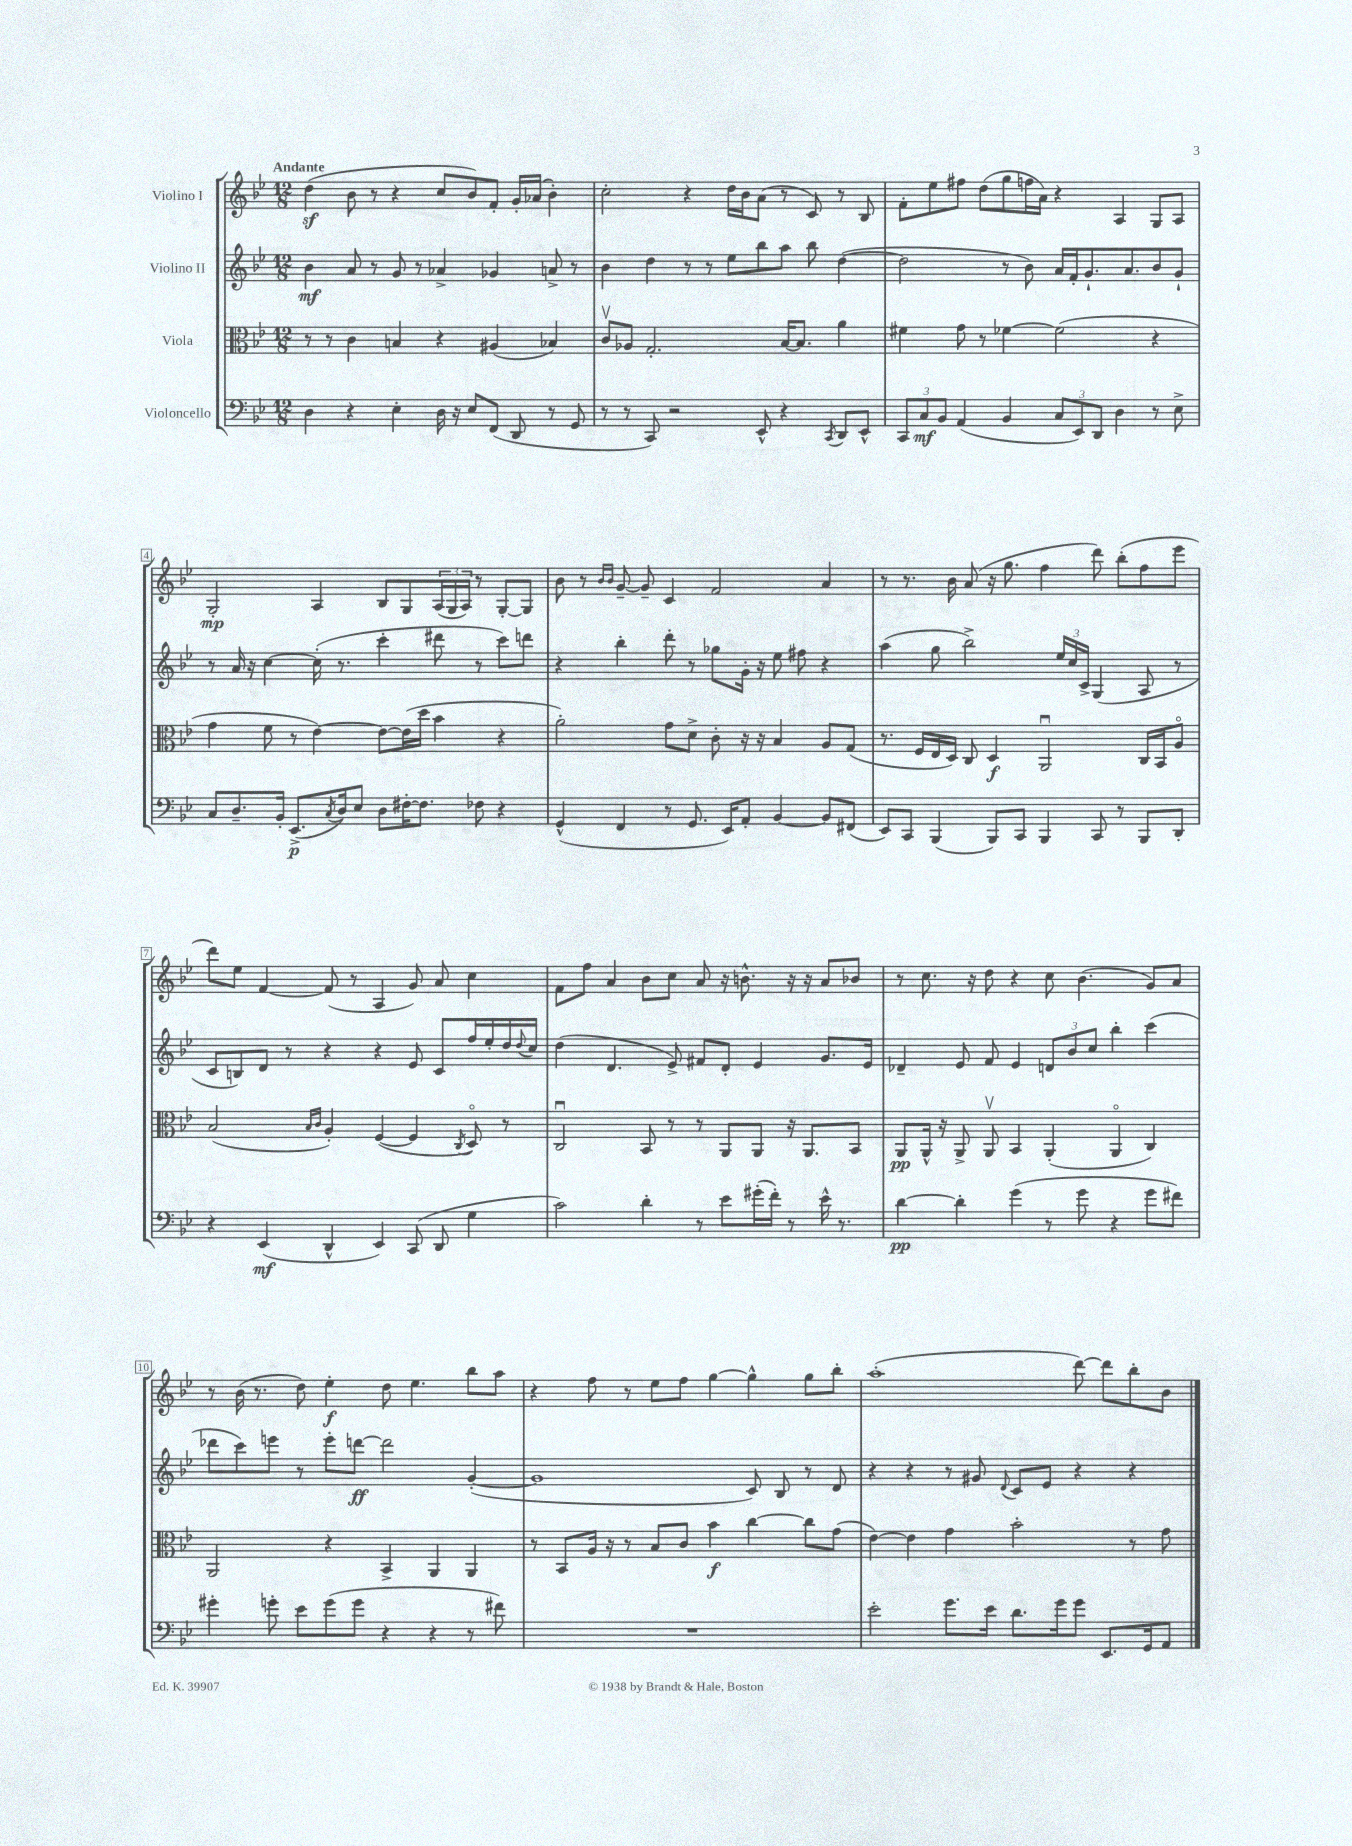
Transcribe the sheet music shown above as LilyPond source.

<<
\new StaffGroup <<
\new Staff = "s0" \with { instrumentName = "Violino I" } {
    \clef treble \key bes \major \numericTimeSignature \time 12/8 \tempo "Andante"
    d''4\sf( bes'8 r8 r4 c''8 bes'8) f'8-. g'16-. aes'16( bes'4-.) |
    c''2-. r4 d''16 bes'16 a'8( r8 c'8) r8 bes8 |
    f'8-. ees''8 fis''8 d''8( g''8 f''16 a'16) r4 a4 g8 a8 |
    g2-.\mp a4 bes8 g8 \tuplet 3/2 { a16( g16 a16) } r8 g8~-. g8 |
    bes'8 r8 \grace { bes'16 bes'16 } g'8~-- g'8-- c'4 f'2 a'4 |
    r8 r8. bes'16 a'8( r16 g''8. f''4 d'''8) bes''8-.( f''8 ees'''8 |
    d'''8) ees''8 f'4~ f'8( r8 a4 g'8) a'8 c''4 |
    f'8 f''8 a'4 bes'8 c''8 a'8 r16 b'8.-^ r16 r16 a'8 bes'8 |
    r8 c''8. r16 d''8 r4 c''8 bes'4.( g'8) a'8 |
    r8 bes'16( r8. d''8) ees''4-.\f d''8 ees''4. bes''8 a''8 |
    r4 f''8 r8 ees''8 f''8 g''4~ g''4-^ g''8 bes''8-. |
    a''1-.( d'''8~) d'''8 bes''8-. bes'8 \bar "|." |
}
\new Staff = "s1" \with { instrumentName = "Violino II" } {
    \clef treble \key bes \major \numericTimeSignature \time 12/8
    bes'4\mf a'8 r8 g'8 r8 aes'4-> ges'4 a'8-> r8 |
    bes'4 d''4 r8 r8 ees''8 bes''8 a''8 bes''8 d''4~( |
    d''2 r8 bes'8) a'16 f'16-. g'8.-! a'8. bes'8 g'8-! |
    r8 a'16 r16 c''4~ c''16-.( r8. c'''4-. dis'''8 r8 c'''8) d'''8 |
    r4 bes''4-. d'''8-. r8 ges''8 g'16-. r16 ees''8 fis''8 r4 |
    a''4( g''8 bes''2->) \tuplet 3/2 { ees''16 c''16 c'16-> } g4( a8 r8 |
    c'8 b8) d'8 r8 r4 r4 ees'8 c'8 f''16 ees''16-. d''16 \appoggiatura { d''8 } c''16 |
    d''4( d'4. ees'8->) fis'8 d'8-. ees'4 g'8. ees'16 |
    des'4-- ees'8 f'8 ees'4 \tuplet 3/2 { d'8 bes'8 c''8 } bes''4-. c'''4( |
    des'''8 c'''8) e'''8 r8 e'''8-. d'''8~\ff d'''2 g'4~-.( |
    g'1 c'8) bes8 r8 d'8 |
    r4 r4 r8 gis'8 \appoggiatura { d'8 } c'8 ees'8 r4 r4 \bar "|." |
}
\new Staff = "s2" \with { instrumentName = "Viola" } {
    \clef alto \key bes \major \numericTimeSignature \time 12/8
    r8 r8 c'4 b4 r4 ais4( bes4) |
    c'8\upbow aes8 g2.-. bes16~ bes8. a'4 |
    fis'4 g'8 r8 fes'4~ fes'2( r4 |
    g'4 f'8 r8 ees'4~) ees'8~ ees'16( d''16 bes'4 r4 |
    a'2-.) g'8 d'8-> c'8-. r16 r16 bes4 a8 g8( |
    r8. f16 ees16 d16) c8 d4\f a,2\downbow c16 bes,16 a8\flageolet |
    bes2( \grace { bes16 c'16 } a4-.) f4~( f4 \acciaccatura { c8 } d8\flageolet) r8 |
    c2\downbow bes,8 r8 r8 a,8 a,8 r16 a,8. bes,8 |
    a,8\pp a,16-^ r16 a,8-> a,8\upbow bes,4 a,4-.( a,4\flageolet c4) |
    a,2 r4 bes,4-> a,4 a,4 |
    r8 bes,8 a16 r16 r8 bes8 c'8 bes'4\f c''4~ c''8 g'8( |
    ees'4~) ees'4 g'4 bes'2-. r8 g'8 \bar "|." |
}
\new Staff = "s3" \with { instrumentName = "Violoncello" } {
    \clef bass \key bes \major \numericTimeSignature \time 12/8
    d4 r4 ees4-. d16 r16 ees8 f,8( d,8 r8 g,8 |
    r8 r8 c,8) r2 ees,8-^ r4 \acciaccatura { c,8 } d,8 ees,8-^ |
    \tuplet 3/2 { c,8 c8\mf bes,8 } a,4( bes,4 \tuplet 3/2 { c8 ees,8) d,8 } d4 r8 ees8-> |
    c8 d8.-- bes,16-. ees,8.->\p( \acciaccatura { c8 } d16) ees8 d8 fis16~-. fis8. fes8 r4 |
    g,4-^( f,4 r8 g,8. ees,16) a,8-. bes,4~ bes,8 fis,8( |
    ees,8) c,8 bes,,4( bes,,8) c,8 bes,,4 c,8 r8 bes,,8 d,8-. |
    r4 ees,4\mf( d,4-^ ees,4) c,8( d,8 g4 |
    c'2) d'4-. r8 ees'8 gis'16-.( f'16-.) r8 ees'16-^ r8. |
    d'4~\pp d'4-. g'4( r8 g'8 r4 g'8 fis'8) |
    gis'4-. g'8-. ees'8 g'8( g'8 r4 r4 r8 fis'8) |
    R1. |
    ees'2-. g'8. ees'16 d'8. g'16 g'8 ees,8. g,16 a,8 \bar "|." |
}
>>
>>
\layout { \context { \Score \override BarNumber.stencil = #(make-stencil-boxer 0.1 0.3 ly:text-interface::print) } }
